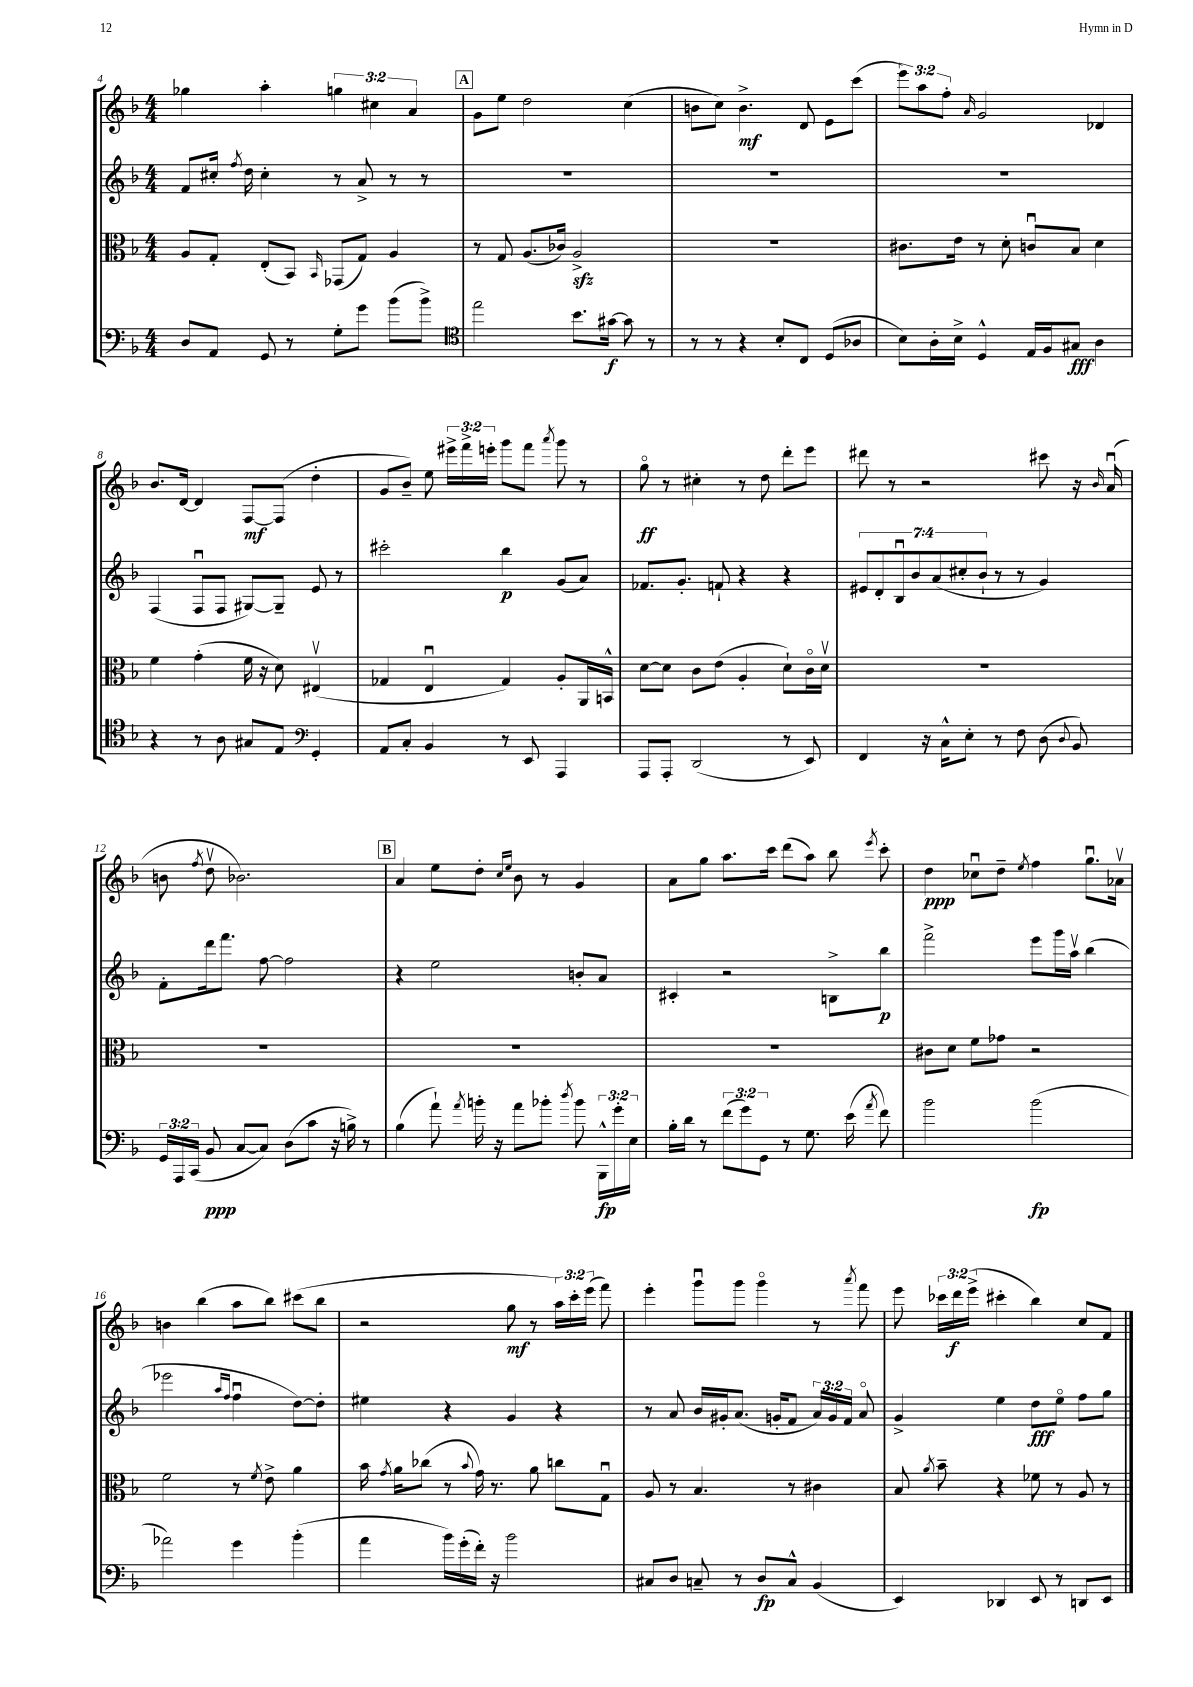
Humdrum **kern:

**kern	**kern	**kern	**kern
*staff4	*staff3	*staff2	*staff1
*clefF4	*clefC3	*clefG2	*clefG2
*k[b-]	*k[b-]	*k[b-]	*k[b-]
*M4/4	*M4/4	*M4/4	*M4/4
8D/L	8A/L	8f/L	4gg-\
8AA/J	8G'/J	16cc#'/Jk	.
.	.	8qff/	.
.	.	16dd\	.
8GG/	(8E'/L	4cc#'\	4aa'\
8r	8BB-/J)	.	.
.	16qqBB-/	.	.
8G'\L	(8GG-/L	8r	6gg\
8g\J	8G/J)	8a^/	.
.	.	.	6cc#\
(8b-\L	4A/	8r	.
.	.	.	6a/
8b-^\J)	.	8r	.
=	=	=	=
*clefC4	*	*	*
2ee\	8r	1r	8g\L
.	8G/	.	8ee\J
.	(8.A/L	.	2dd\
.	16c-/Jk)	.	.
8.b-\L	2A^/	.	.
[16g#\Jk	.	.	.
8g#\]	.	.	(4cc\
8r	.	.	.
=	=	=	=
8r	1r	1r	8b\L
8r	.	.	8cc\J)
4r	.	.	4.b^\
8B-'/L	.	.	.
8C/J	.	.	8d/
(8D/L	.	.	8e\L
8A-/J	.	.	(8ccc\J
=	=	=	=
8B-\L)	8.c#\L	1r	12eee\L)
.	.	.	12aa\
16A'\L	.	.	.
.	.	.	12ff'\J
16B-^\JJ	16e\Jk	.	.
.	.	.	16qqa/
4D^^/	8r	.	2g/
.	8d'\	.	.
16E/LL	8cu/L	.	.
16F/J	.	.	.
8G#/J	8B-/J	.	.
4A\	4d\	.	4d-/
=	=	=	=
4r	4f\	(4F/	8.b-/L
.	.	.	[16d/Jk
8r	(4g'\	8Fu/L	4d/]
8A\	.	8F/J	.
8G#/L	16f\	[8G#/L)	[8F/L
.	16r	.	.
8E/J	8d\)	8G#~/]J	(8F/]J
*clefF4	*	*	*
4GG'/	(4E#v/	8e/	4dd'\
.	.	8r	.
=	=	=	=
8AA/L	4G-/	2ccc#'\	8g/L
8C'/J	.	.	8b-~/J)
4BB-/	4Eu/	.	8ee\
.	.	.	24eee#^\LL
.	.	.	24fff^\
.	.	.	24eee'\JJ
8r	4G-/)	4bb-\	8ggg\L
8EE/	.	.	8fff\J
.	.	.	8qaaa/
4AAA/	8A'/L	(8g/L	8ggg\
.	16AA/L	8a/J)	8r
.	16BB^^/JJ	.	.
=	=	=	=
8AAA/L	[8d\L	8.f-/L	8ggo\
8AAA'/J	8d\]J	.	8r
.	.	8.g'/J	.
(2DD/	8c\L	.	4cc#'\
.	(8e\J	8f`/	.
.	4A'/	4r	8r
.	.	.	8dd\
8r	8d`\L)	4r	8ddd'\L
8EE/)	16co\L	.	8eee\J
.	16dv\JJ	.	.
=	=	=	=
4FF/	1r	14e#/L	8ddd#\
.	.	14d'/	.
.	.	.	8r
.	.	14B-u/	.
.	.	14b-/	.
16r	.	.	2r
.	.	(14a/	.
16C^^\LK	.	.	.
.	.	14cc#'/	.
8E'\J	.	.	.
.	.	14b-`/J	.
8r	.	8r	.
8F\	.	8r	.
(8D\	.	4g/)	8ccc#\
8qqD/	.	.	.
8BB-/)	.	.	16r
.	.	.	16qqb-/
.	.	.	(16au/
=	=	=	=
24GG/LL	1r	8f'\L	8b\
24AAA/	.	.	.
(24CC/JJ	.	.	.
.	.	.	8qff/
8BB-/	.	16ddd\k	8ddv\
.	.	8.fff\J	.
[8C/L	.	.	2.b-\)
8C/]J)	.	[8ff\	.
(8D\L	.	2ff\]	.
8c\J	.	.	.
16r	.	.	.
16B^\)	.	.	.
8r	.	.	.
=	=	=	=
(4B-\	1r	4r	4a/
8a`\)	.	2ee\	8ee\L
8qa/	.	.	.
16b'\	.	.	8dd'\J
16r	.	.	.
.	.	.	16qqcc/LL
.	.	.	16qqee/JJ
8a\L	.	.	8b-\
8b-'\J	.	.	8r
8qdd/	.	.	.
8b-\	.	8b'/L	4g/
24BBB-^^\LL	.	8a/J	.
24g'\	.	.	.
24E\JJ	.	.	.
=	=	=	=
16B-'\LL	1r	4c#'/	8a\L
16d\JJ	.	.	.
8r	.	.	8gg\J
(12f\L	.	2r	8.aa\L
12g\)	.	.	.
12GG\J	.	.	.
.	.	.	16ccc\Jk
8r	.	.	(8ddd\L
8.G\	.	.	8aa\J)
.	.	8B^\L	8bb-\
(16e\	.	.	.
8qa/	.	.	8qeee/
8f\)	.	8bb-\J	8ccc'\
=	=	=	=
2b-\	8c#\L	2fff^\	4dd\
.	8d\J	.	.
.	8f\L	.	8cc-u\L
.	8g-\J	.	8dd~\J
.	.	.	8qee/
(2b-\	2r	8eee\L	4ff\
.	.	16ggg\L	.
.	.	16aav\JJ	.
.	.	(4bb-\	8.ggu\L
.	.	.	16a-v\Jk
=	=	=	=
2a-\)	2f\	2eee-\	4b\
.	.	.	(4bb-\
.	.	16qqaa/LL	.
.	.	16qqff/JJ	.
4g\	8r	4ffu\	8aa\L
.	8qf/	.	.
.	8e^\	.	8bb-\J)
(4b-'\	4a\	[8dd\L)	(8ccc#\L
.	.	8dd'\]J	8bb-\J
=	=	=	=
4a\	16b-\	4ee#\	2r
.	8qg/	.	.
.	16a\LK	.	.
.	(8cc-\J	.	.
16b-\LL)	8r	4r	.
(16g'\	.	.	.
.	8qqb-/	.	.
16f'\JJ)	16g\)	.	.
16r	8.r	.	.
2b-\	.	4g/	8gg\
.	8a\	.	8r
.	8cc\L	4r	24aa\LL)
.	.	.	24ccc'\
.	.	.	(24eee\JJ
.	8Gu\J	.	8fff\)
=	=	=	=
8C#/L	8A/	8r	4eee'\
8D/J	8r	8a/	.
8C~/	4.B-/	16b-/LL	8gggu\L
.	.	16g#'/J	.
8r	.	(8.a/J	8ggg\J
8D/L	.	.	4gggo\
.	.	16g'/LK	.
8C^^/J	8r	8f/J	.
(4BB-/	4c#\	24a/LL)	8r
.	.	24g/	.
.	.	24f/JJ	.
.	.	.	8qaaa/
.	.	8ao/	8fff\
=	=	=	=
4EE/)	8B-/	4g^/	8eee\
.	8qa/	.	.
.	8b-~\	.	24ccc-\LL
.	.	.	24ddd\
.	.	.	(24eee^\JJ
4DD-/	4r	4ee\	4ccc#'\
8EE/	8f-\	8dd\L	4bb-\)
8r	8r	8eeo\J	.
8DD/L	8A/	8ff\L	8cc/L
8EE/J	8r	8gg\J	8f/J
==	==	==	==
*-	*-	*-	*-
